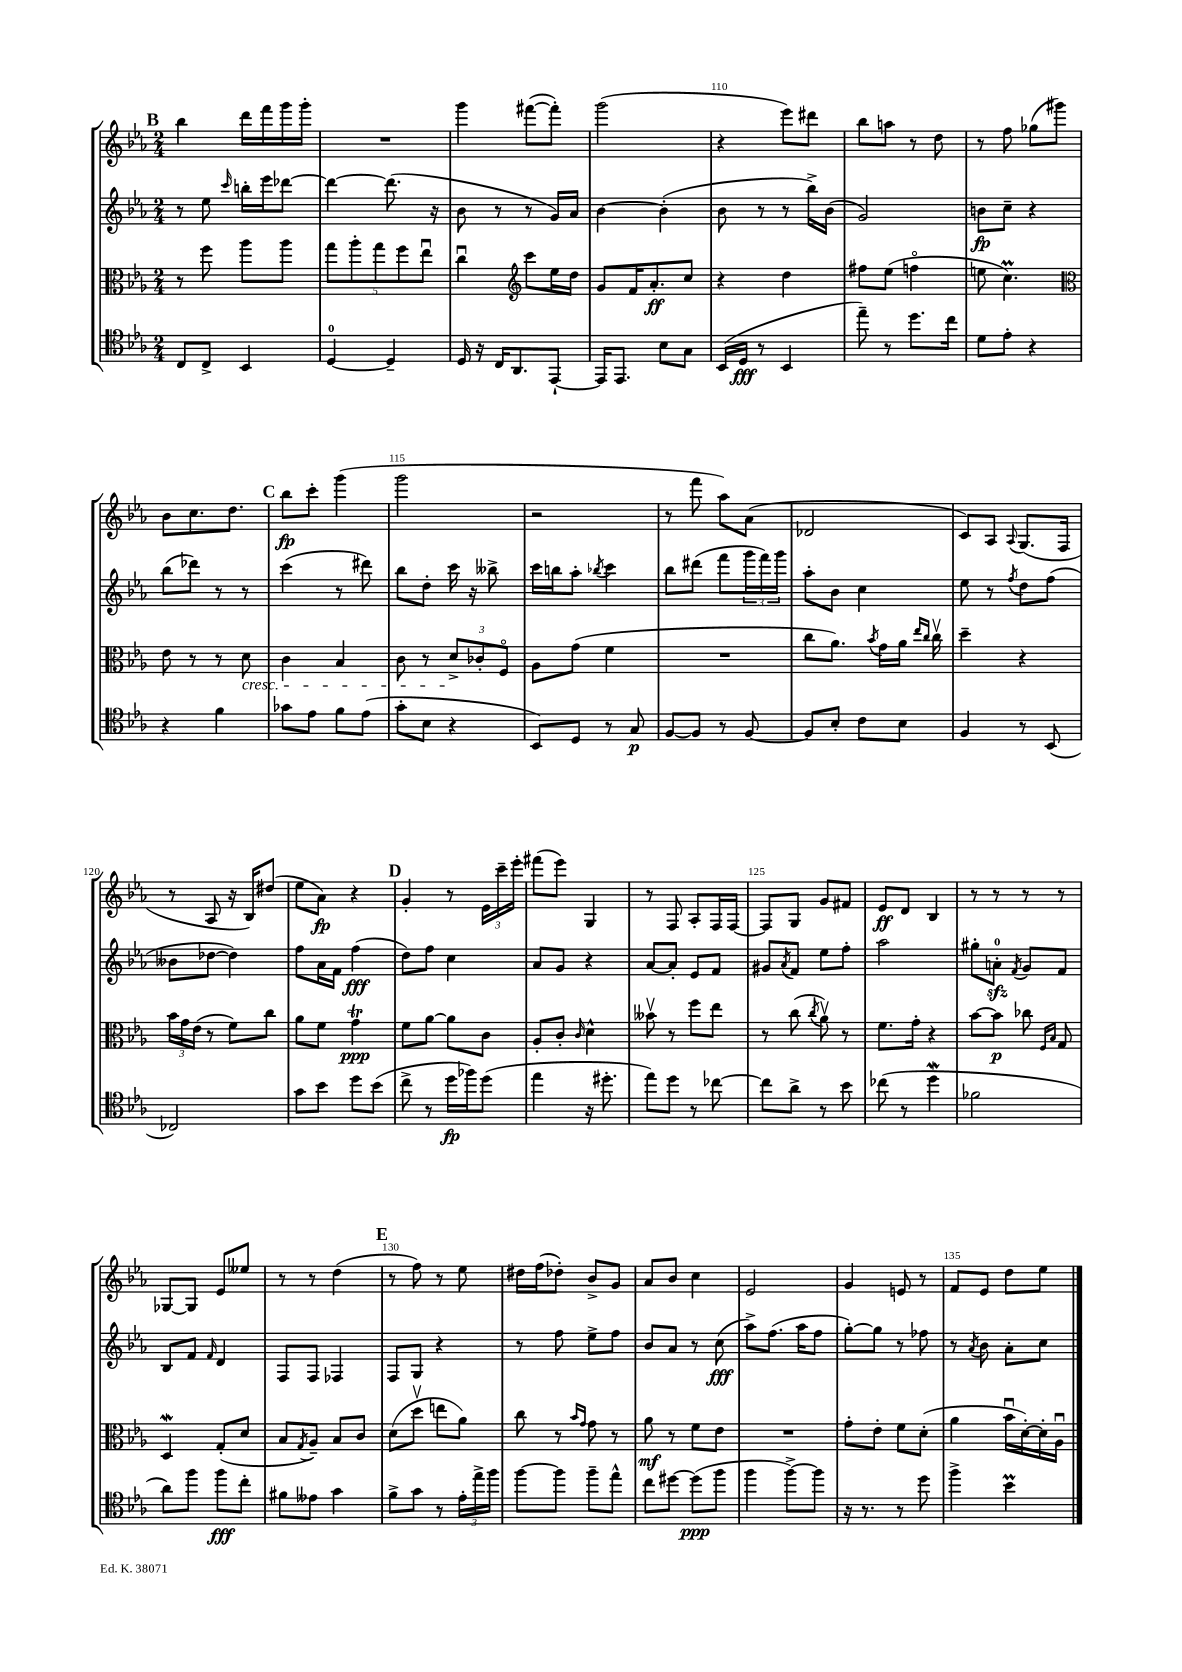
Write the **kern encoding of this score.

**kern	**kern	**kern	**kern
*staff4	*staff3	*staff2	*staff1
*clefC4	*clefC3	*clefG2	*clefG2
*k[b-e-a-]	*k[b-e-a-]	*k[b-e-a-]	*k[b-e-a-]
*M2/4	*M2/4	*M2/4	*M2/4
8C	8r	8r	4bb-
8C^	8ff	8ee-	.
.	.	16qqccc	.
4BB-	8aa-	16bb'	16ddd
.	.	16eee-	16fff
.	8aa-	[8ddd-	16ggg
.	.	.	16ggg'
=	=	=	=
[4D	10gg	4ddd-_	2r
.	10aa-'	.	.
.	10gg	.	.
4D~]	.	(8.ddd-]	.
.	10ff	.	.
.	10ee-u	.	.
.	.	16r	.
=	=	=	=
16D	4ccu	8b-	4ggg
16r	.	.	.
16C	.	8r	.
8.AA-	.	.	.
*	*clefG2	*	*
.	8ccc	8r	([8fff#
[8EE-`	16ee-	16g)	8fff#'])
.	16dd	16a-	.
=	=	=	=
16EE-]	8g	[4b-	(2ggg
8.EE-	.	.	.
.	16f	.	.
.	8.a-'	.	.
8B-	.	(4b-']	.
8G	8cc	.	.
=	=	=	=
(16BB-	4r	8b-	4r
16D	.	.	.
8r	.	8r	.
4BB-	4dd	8r	8eee-)
.	.	16bb-^)	8ddd#
.	.	(16b-	.
=	=	=	=
8ee-~)	8ff#	2g)	8bb-
8r	(8ee-	.	8aa
8.dd	4ffo	.	8r
.	.	.	8dd
16cc	.	.	.
=	=	=	=
8d	8ee	8b	8r
8e-'	4.cc)	8cc~	8ff
4r	.	4r	(8gg-
.	.	.	8ggg#)
=	=	=	=
*	*clefC3	*	*
4r	8e-	(8bb-	8b-
.	8r	8ddd-)	8.cc
4f	8r	8r	.
.	.	.	8.dd
.	8d	8r	.
=	=	=	=
8g-	4c	(4ccc	8bb-
8e-	.	.	8ccc'
8f	4B-	8r	(4ggg
(8e-	.	8ddd#)	.
=	=	=	=
8g'	8c	8bb-	2ggg
8B-	8r	8dd'	.
4r	12d^	16ccc	.
.	.	16r	.
.	12c-'	.	.
.	.	8bb--^	.
.	12Fo	.	.
=	=	=	=
8BB-)	8A-	16ccc	2r
.	.	16bb	.
8D	(8g	8aa-'	.
.	.	8qbb-	.
8r	4f	4ccc	.
8G	.	.	.
=	=	=	=
[8F	2r	8bb-	8r
8F]	.	(8ddd#	8fff
8r	.	8fff	8aa-)
[8F	.	24ggg	(8a-
.	.	24fff)	.
.	.	24ggg	.
=	=	=	=
8F]	8cc	8aa-'	2d-
8B-'	8.a-)	8b-	.
8c	.	4cc	.
.	8qb-	.	.
.	16g	.	.
8B-	16a-	.	.
.	16qqee-	.	.
.	16qqcc	.	.
.	16ccv	.	.
=	=	=	=
4F	4dd~	8ee-	8c)
.	.	8r	8A-
.	.	8qff	8qqA-
8r	4r	8dd	(8.G
(8BB-	.	(8ff	.
.	.	.	16F
=	=	=	=
2C-)	24b-	8b--	8r
.	24g	.	.
.	(24e-	.	.
.	8r	[8dd-	8A-
.	8f)	4dd-])	16r
.	.	.	16B-)
.	8cc	.	(8dd#
=	=	=	=
8g	8a-	8ff	8ee-
8b-	8f	16a-	8a-)
.	.	16f	.
8dd	4g	(4ff	4r
(8b-	.	.	.
=	=	=	=
8cc^	8f	8dd)	4g'
8r	[8a-	8ff	.
16dd	8a-]	4cc	8r
16ff-)	.	.	.
(8dd	8c	.	24e-
.	.	.	24ccc~
.	.	.	24eee-'
=	=	=	=
4ee-	8A-'	8a-	(8fff#
.	8c'	8g	8eee-)
.	16qqc	.	.
16r	4d^^	4r	4G
8.dd#'	.	.	.
=	=	=	=
8ee-)	8b--v	[8a-	8r
8dd	8r	8a-']	8F
8r	8ff	8e-	8A-'
[8cc-	8ee-	8f	16F
.	.	.	[16F
=	=	=	=
8cc-]	8r	8g#	8F]
.	.	8qa-	.
8a-^	(8cc	8f	8G
.	8qcc	.	.
8r	8a-v)	8ee-	8g
8b-	8r	8ff'	8f#
=	=	=	=
(8cc-	8.f	2aa-	8e-
8r	.	.	8d
.	16g'	.	.
4dd	4r	.	4B-
=	=	=	=
2f-	[8b-	8gg#'	8r
.	8b-]	8a'	8r
.	.	8qf	.
.	8cc-	8g	8r
.	16qqF	.	.
.	16qqB-	.	.
.	8G	8f	8r
=	=	=	=
8a-)	4D	8B-	[8G-
8ff	.	8f	8G-]
.	.	16qqf	.
8ff	(8G'	4d	8e-
8cc'	8d	.	8ee--
=	=	=	=
8f#	8B-	8F	8r
.	8qG	.	.
8e--	8A-~)	8F	8r
4g	8B-	4F-	(4dd
.	8c	.	.
=	=	=	=
8f^	(8d	8F	8r
8g	8ddv	8G	8ff)
8r	8ee	4r	8r
24e-'	8a-)	.	8ee-
24ee-^	.	.	.
24ff	.	.	.
=	=	=	=
[8ff	8cc	8r	16dd#
.	.	.	(16ff
8ff]	8r	8ff	8dd-')
.	16qqb-	.	.
.	16qqg	.	.
8ff~	8g	8ee-^	8b-^
8ee-^^	8r	8ff	8g
=	=	=	=
8cc	8a-	8b-	8a-
[8dd#	8r	8a-	8b-
(8dd#]	8f	8r	4cc
8ff	8e-	(8cc	.
=	=	=	=
4ff	2r	8aa-^)	2e-
.	.	(8.ff	.
[8ff^)	.	.	.
.	.	16aa-	.
8ff]	.	8ff	.
=	=	=	=
16r	8g'	[8gg')	4g
8.r	.	.	.
.	8e-'	8gg]	.
8r	8f	8r	8e
8dd	(8d'	8ff-	8r
=	=	=	=
4ff^	4a-	8r	8f
.	.	8qa-	.
.	.	8b-	8e-
4b-	16b-u	8a-'	8dd
.	[16d')	.	.
.	16d']	8cc	8ee-
.	16A-u	.	.
==	==	==	==
*-	*-	*-	*-
